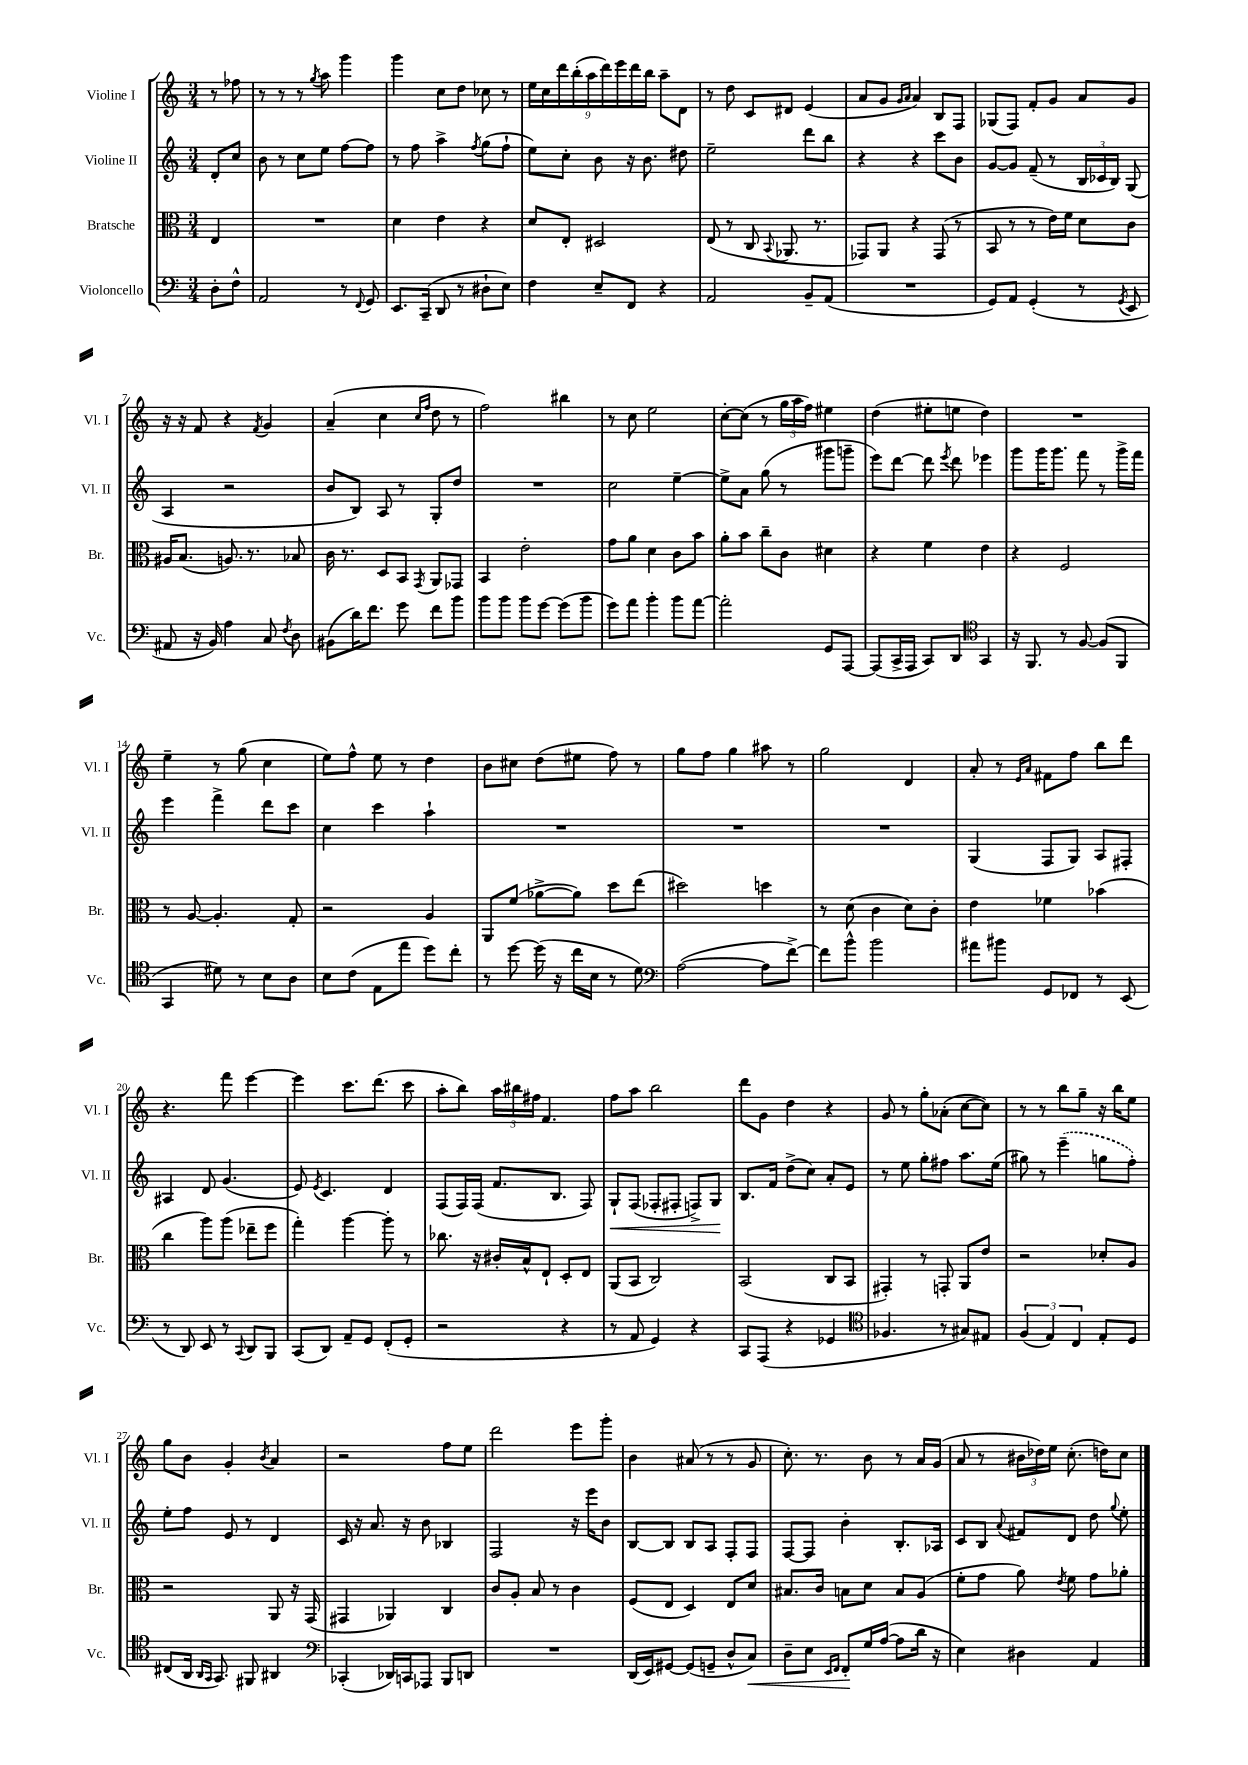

**kern	**kern	**kern	**kern
*staff4	*staff3	*staff2	*staff1
*clefF4	*clefC3	*clefG2	*clefG2
*k[]	*k[]	*k[]	*k[]
*M3/4	*M3/4	*M3/4	*M3/4
8D'	4E	8d'	8r
8F^^	.	8cc	8ff-
=	=	=	=
2AA	2.r	8b	8r
.	.	8r	8r
.	.	8cc	8r
.	.	.	8qgg
.	.	8ee	8aa
8r	.	[8ff	4ggg
8qqFF	.	.	.
8GG	.	8ff]	.
=	=	=	=
8.EE	4d	8r	4ggg
.	.	8ff	.
(16CC~	.	.	.
8DD	4e	4aa^	8cc
8r	.	.	8dd
.	.	8qff	.
8D#`	4r	(8gg	8cc-
8E)	.	8ff`	8r
=	=	=	=
4F	8d	8ee)	18ee
.	.	.	18cc
.	.	.	18ddd
.	8E'	8cc'	.
.	.	.	(18bb'
.	.	.	18aa
8E~	2D#	8b	.
.	.	.	18ddd)
.	.	.	18eee
8FF	.	16r	.
.	.	.	18ddd
.	.	8.b	.
.	.	.	18bb
4r	.	.	8aa~
.	.	8dd#	8d
=	=	=	=
2AA	(8E	2ee~	8r
.	8r	.	8dd
.	8C	.	8c
.	8qqBB	.	.
.	8.AA-	.	8d#
8BB~	.	8ddd	(4e
.	8.r	.	.
(8AA	.	8bb	.
=	=	=	=
2.r	8GG-)	4r	8a
.	8AA	.	8g
.	.	.	16qqg
.	.	.	16qqa
.	4r	4r	4a)
.	(8GG-	8ccc	8B
.	8r	8b	8F
=	=	=	=
8GG)	8BB	[8g	(8G-
8AA	8r	8g]	8F)
(4GG'	8r	(8f~	8f'
.	16e)	8r	8g
.	16f	.	.
8r	8d	24B	8a
.	.	24c-	.
.	.	24B)	.
8qGG	.	.	.
8EE	8c	(8G	8g
=	=	=	=
8AA#	16A#	4A	16r
.	(8.B	.	16r
16r	.	.	8f
16BB)	.	.	.
4A	8.A)	2r	4r
.	8.r	.	.
.	.	.	8qf
8C	.	.	4g
8qF	.	.	.
8D	8B-	.	.
=	=	=	=
(8BB#	16c	8b	(4a~
.	8.r	.	.
16d)	.	8B)	.
8.f	.	.	.
.	8D	8A	4cc
8g	8BB	8r	.
.	.	.	16qqcc
.	8qGG	.	16qqff
8f	8AA	8G'	8dd
8b	8GG-	8dd	8r
=	=	=	=
8b	4BB	2.r	2ff)
8b	.	.	.
8b	2e'	.	.
[8g	.	.	.
(8g]	.	.	4bb#
8b	.	.	.
=	=	=	=
8g)	8g	2cc	8r
8a	8a	.	8cc
4b'	4d	.	2ee
8b	8c	[4ee~	.
[8a	8b	.	.
=	=	=	=
2a']	8a'	8ee^]	[8cc'
.	8b	8a	(8cc]
.	8cc~	(8gg	8r
.	8c	8r	24gg
.	.	.	24aa
.	.	.	24ff)
8GG	4d#	8ggg#	4ee#
[8AAA	.	8ggg~	.
=	=	=	=
(8AAA]	4r	8eee)	(4dd
16CC^	.	[8ddd	.
16AAA	.	.	.
8CC)	4f	8ddd]	8ee#'
.	.	8qeee	.
8DD	.	8ddd	8ee
*clefC4	*	*	*
4GG	4e	4eee-	4dd)
=	=	=	=
16r	4r	8ggg	2.r
8.FF	.	.	.
.	.	16ggg	.
.	.	8.ggg	.
8r	2F	.	.
[8F	.	8fff	.
(8F]	.	8r	.
8FF	.	16ggg^	.
.	.	16fff	.
=	=	=	=
4GG	8r	4eee	4ee~
.	[8A	.	.
8d#)	4.A']	4fff^	8r
8r	.	.	(8gg
8B	.	8ddd	4cc
8A	8G'	8ccc	.
=	=	=	=
8B	2r	4cc	8ee)
(8c	.	.	8ff^^
8E	.	4ccc	8ee
8ee	.	.	8r
8dd)	4A	4aa`	4dd
8cc'	.	.	.
=	=	=	=
8r	8AA	2.r	8b
[8dd	(8f	.	8cc#
(16dd]	[8a-^	.	(8dd
16r	.	.	.
16cc	8a-])	.	8ee#
16B	.	.	.
8r	8dd	.	8ff)
8d)	(8ee	.	8r
=	=	=	=
*clefF4	*	*	*
([2A	2dd#)	2.r	8gg
.	.	.	8ff
.	.	.	4gg
8A]	4dd	.	8aa#
[8f^)	.	.	8r
=	=	=	=
8f]	8r	2.r	2gg
8b^^	(8d	.	.
2b	4c	.	.
.	8d)	.	4d
.	8c'	.	.
=	=	=	=
8a#	4e	(4G	8a'
8b#	.	.	8r
.	.	.	16qqe
.	.	.	16qqa
8GG	4f-	8F	8f#
8FF-	.	8G)	8ff
8r	(4b-	8A	8bb
(8EE	.	8F#'	8ddd
=	=	=	=
8r	4cc	4A#	4.r
8DD)	.	.	.
8EE	8aa)	8d	.
8r	(8aa	(4.g	8fff
8qqCC	.	.	.
8DD	8ee-~	.	[4eee
8BBB	8ff	.	.
=	=	=	=
(8CC	4gg')	8e)	4eee]
.	.	8qe	.
8DD)	.	4.c	.
8AA~	[4aa	.	8.ccc
8GG	.	.	.
.	.	.	(8.ddd
(8FF'	8aa']	4d	.
8GG'	8r	.	8ccc
=	=	=	=
2r	8.cc-	(8F	8aa'
.	.	16F)	8bb)
.	16r	(16F	.
.	16c#'	8.f	24aa
.	.	.	24bb#
.	16B^^	.	.
.	.	.	24ff#
.	8E`	.	4.f
.	.	8.B	.
4r	8D'	.	.
.	8E	8F)	.
=	=	=	=
8r	(8AA	8G`	8ff
8AA	8BB	(8F	8aa
4GG)	2C)	8F-'	2bb
.	.	8F#'	.
4r	.	8F^)	.
.	.	8G	.
=	=	=	=
8CC	(2BB	8.B	8ddd
(8AAA	.	.	8g
.	.	16f	.
4r	.	(8dd^	4dd
.	.	8cc)	.
4GG-	8C	8a'	4r
.	8BB	8e	.
=	=	=	=
*clefC4	*	*	*
4.F-	4GG#')	8r	8g
.	.	8ee	8r
.	8r	8gg'	8gg'
8r	8GG'	8ff#	(8a-'
8G#)	8AA	8.aa	[8cc
8E#	8e	.	8cc])
.	.	(16ee	.
=	=	=	=
(6F	2r	8gg#)	8r
.	.	8r	8r
6E)	.	.	.
.	.	(4eee~	8bb
6C	.	.	.
.	.	.	8gg~
8E'	8d-'	8gg	16r
.	.	.	16bb
8D	8A	8ff')	8ee
=	=	=	=
(8C#	2r	8ee'	8gg
16AA	.	8ff	8b
16qqAA	.	.	.
16qqGG	.	.	.
8.GG)	.	.	.
.	.	8e	4g'
8FF#	.	8r	.
.	.	.	8qb
4AA#	8AA	4d	4a
.	16r	.	.
.	(16GG	.	.
=	=	=	=
*clefF4	*	*	*
(4CC-'	4GG#	16c	2r
.	.	16r	.
.	.	8.a	.
16DD-)	4AA-)	.	.
16CC	.	16r	.
8AAA-	.	8b	.
8BBB	4C	4B-	8ff
8DD	.	.	8ee
=	=	=	=
2.r	8c	2F	2ddd
.	8A'	.	.
.	8B	.	.
.	8r	.	.
.	4c	16r	8eee
.	.	16eee	.
.	.	8b	8ggg'
=	=	=	=
(16DD	(8F	[8B	4b
16EE)	.	.	.
[8GG#	8E	8B]	.
(8GG#]	4D)	8B	(8a#
8GG~	.	8A	8r
8D^^	8E	8F'	8r
8C)	8d	8F	8g
=	=	=	=
8D~	8.B#	[8F	8.cc')
8E	.	8F]	.
.	16c	.	8.r
16qqEE	.	.	.
16qqFF	.	.	.
8FF'	8B	4b'	.
16G	8d	.	8b
([16A	.	.	.
8A]	8B	8.B'	8r
16d	(8A	.	16a
16r	.	16A-	(16g
=	=	=	=
4E)	8f'	8c	8a
.	8g	8B	8r
.	.	8qqa	.
4D#	8a)	8f#	24b#
.	.	.	24dd-)
.	.	.	24ee
.	8qe	.	.
.	8f	8d	(8.cc'
4AA	8g	8dd	.
.	.	.	16dd)
.	.	8qqgg	.
.	8a-'	8ee'	8cc
==	==	==	==
*-	*-	*-	*-
